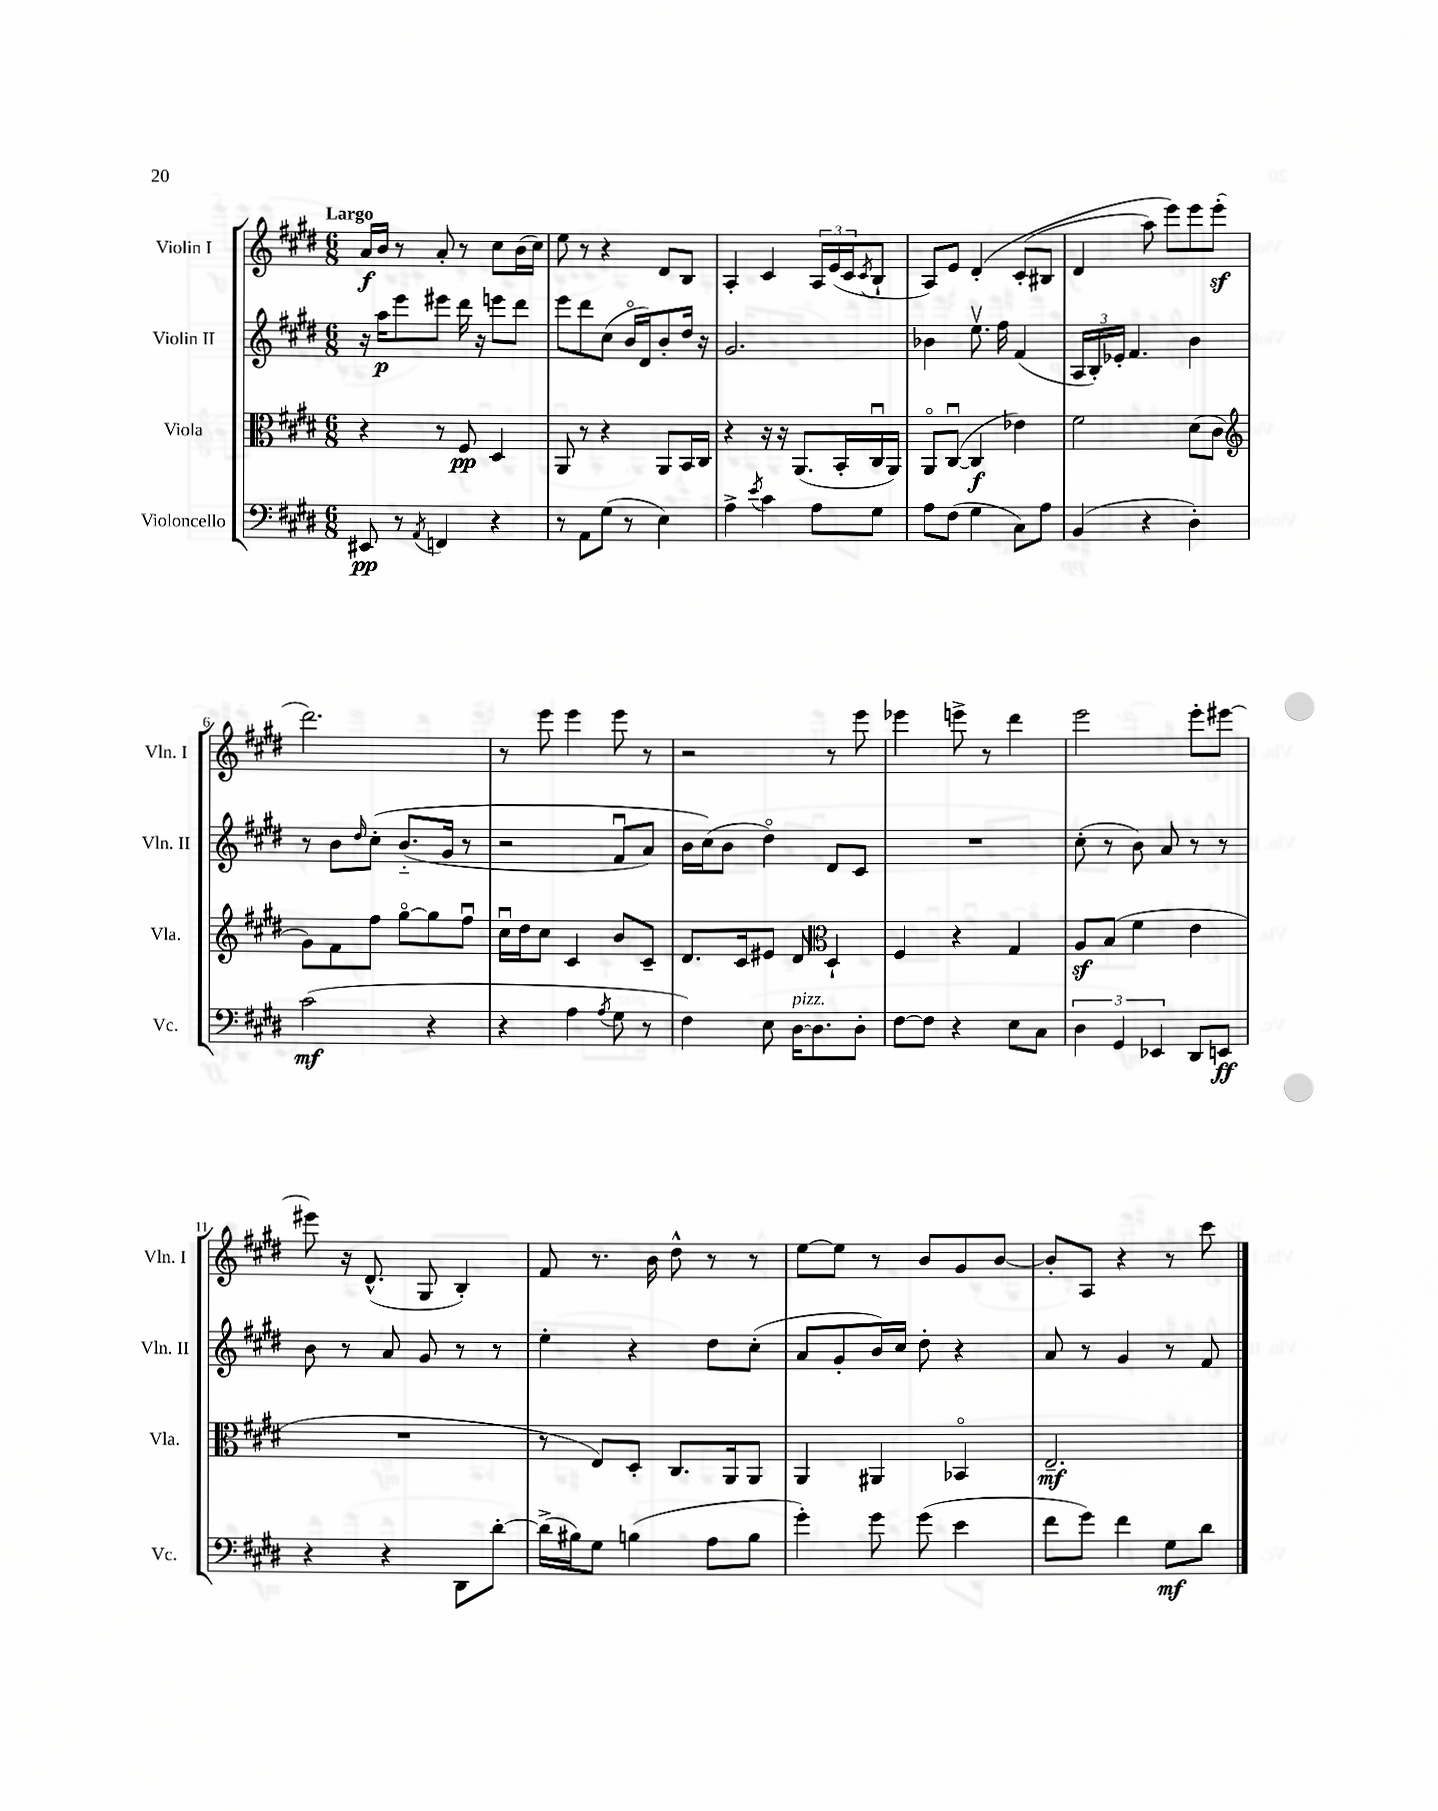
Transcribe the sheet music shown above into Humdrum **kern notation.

**kern	**kern	**kern	**kern
*staff4	*staff3	*staff2	*staff1
*clefF4	*clefC3	*clefG2	*clefG2
*k[f#c#g#d#]	*k[f#c#g#d#]	*k[f#c#g#d#]	*k[f#c#g#d#]
*M6/8	*M6/8	*M6/8	*M6/8
8EE#	4r	16r	16a
.	.	16aa	16b
8r	.	8eee	8r
8qAA	.	.	.
4FF	8r	8eee#	8a'
.	8F#	16ddd#	8r
.	.	16r	.
4r	4D#	8eee	8cc#
.	.	8ddd#	(16b
.	.	.	16cc#)
=	=	=	=
8r	8AA	8eee	8ee
8AA	8r	8ddd#	8r
(8G#	4r	(8cc#	4r
8r	.	16bo	.
.	.	16d#)	.
4E)	8AA	8b'	8d#
.	16BB	16dd#	8B
.	16C#	16r	.
=	=	=	=
4A^	4r	2.g#	4A'
8qe	.	.	.
4c#	16r	.	4c#
.	16r	.	.
.	(8.AA	.	.
8A	.	.	24A
.	.	.	(24e
.	16BB'	.	.
.	.	.	24c#
.	.	.	8qc#
8G#	16C#u	.	8B`
.	16AA)	.	.
=	=	=	=
8A	8AAo	4b-	8A)
(8F#	([8C#u	.	8e
4G#	4C#]	8.eev	&(4d#'
.	.	16ff#	.
8C#)	4e-)	(4f#	(8c#'
8A	.	.	8B#
=	=	=	=
(4BB	2f#	24A	4d#
.	.	24B')	.
.	.	24e-'	.
.	.	4.f#	.
4r	.	.	8aa)
.	.	.	8eee&)
4D#')	(8d#	4b	8eee
.	8c#	.	(8eee'
=	=	=	=
*	*clefG2	*	*
(2c#	8g#)	8r	2.ddd#)
.	8f#	8b	.
.	.	16qqdd#	.
.	8ff#	&(8cc#'	.
.	[8gg#o	(8.b'~	.
4r	8gg#]	.	.
.	.	16g#	.
.	8ff#u	8r	.
=	=	=	=
4r	16cc#u	2r	8r
.	16dd#	.	.
.	8cc#	.	8eee
4A	4c#	.	4eee
8qA	.	.	.
8G#	8b	8f#u	8eee
8r	8c#~	8a)	8r
=	=	=	=
4F#)	8.d#	16b	2r
.	.	(16cc#&)	.
.	.	8b	.
.	16c#	.	.
8E	8e#	4dd#o)	.
[16D#	8d#	.	.
8.D#]	.	.	.
*	*clefC3	*	*
.	4D#`	8d#	8r
8D#'	.	8c#	8eee
=	=	=	=
[8F#	4F#	2.r	4eee-
8F#]	.	.	.
4r	4r	.	8eee^
.	.	.	8r
8E	4G#	.	4ddd#
8C#	.	.	.
=	=	=	=
6D#	8A	(8cc#'	2eee
.	(8B	8r	.
6GG#	.	.	.
.	4f#	8b)	.
6EE-	.	.	.
.	.	8a	.
8DD#	4e	8r	8eee'
8EE	.	8r	[8eee#
=	=	=	=
4r	2.r	8b	8eee#]
.	.	8r	16r
.	.	.	(8.d#^^
4r	.	8a	.
.	.	8g#	8G#
8DD#	.	8r	4B')
[8d#'	.	8r	.
=	=	=	=
(16d#^]	8r	4ee'	8f#
16B#)	.	.	.
8G#	8E)	.	8.r
(4B	8D#'	4r	.
.	.	.	16b
.	8.C#	.	8dd#^^
8A	.	8dd#	8r
.	16AA	.	.
8B	8AA	(8cc#'	8r
=	=	=	=
4g#')	4AA	8a	[8ee
.	.	8g#'	8ee]
8g#	4AA#	16b)	8r
.	.	16cc#	.
(8g#	.	8dd#'	8b
4e	4BB-o	4r	8g#
.	.	.	[8b
=	=	=	=
8f#	2.E~	8a	8b']
8g#)	.	8r	8A
4f#	.	4g#	4r
8G#	.	8r	8r
8d#	.	8f#	8ccc#
==	==	==	==
*-	*-	*-	*-
